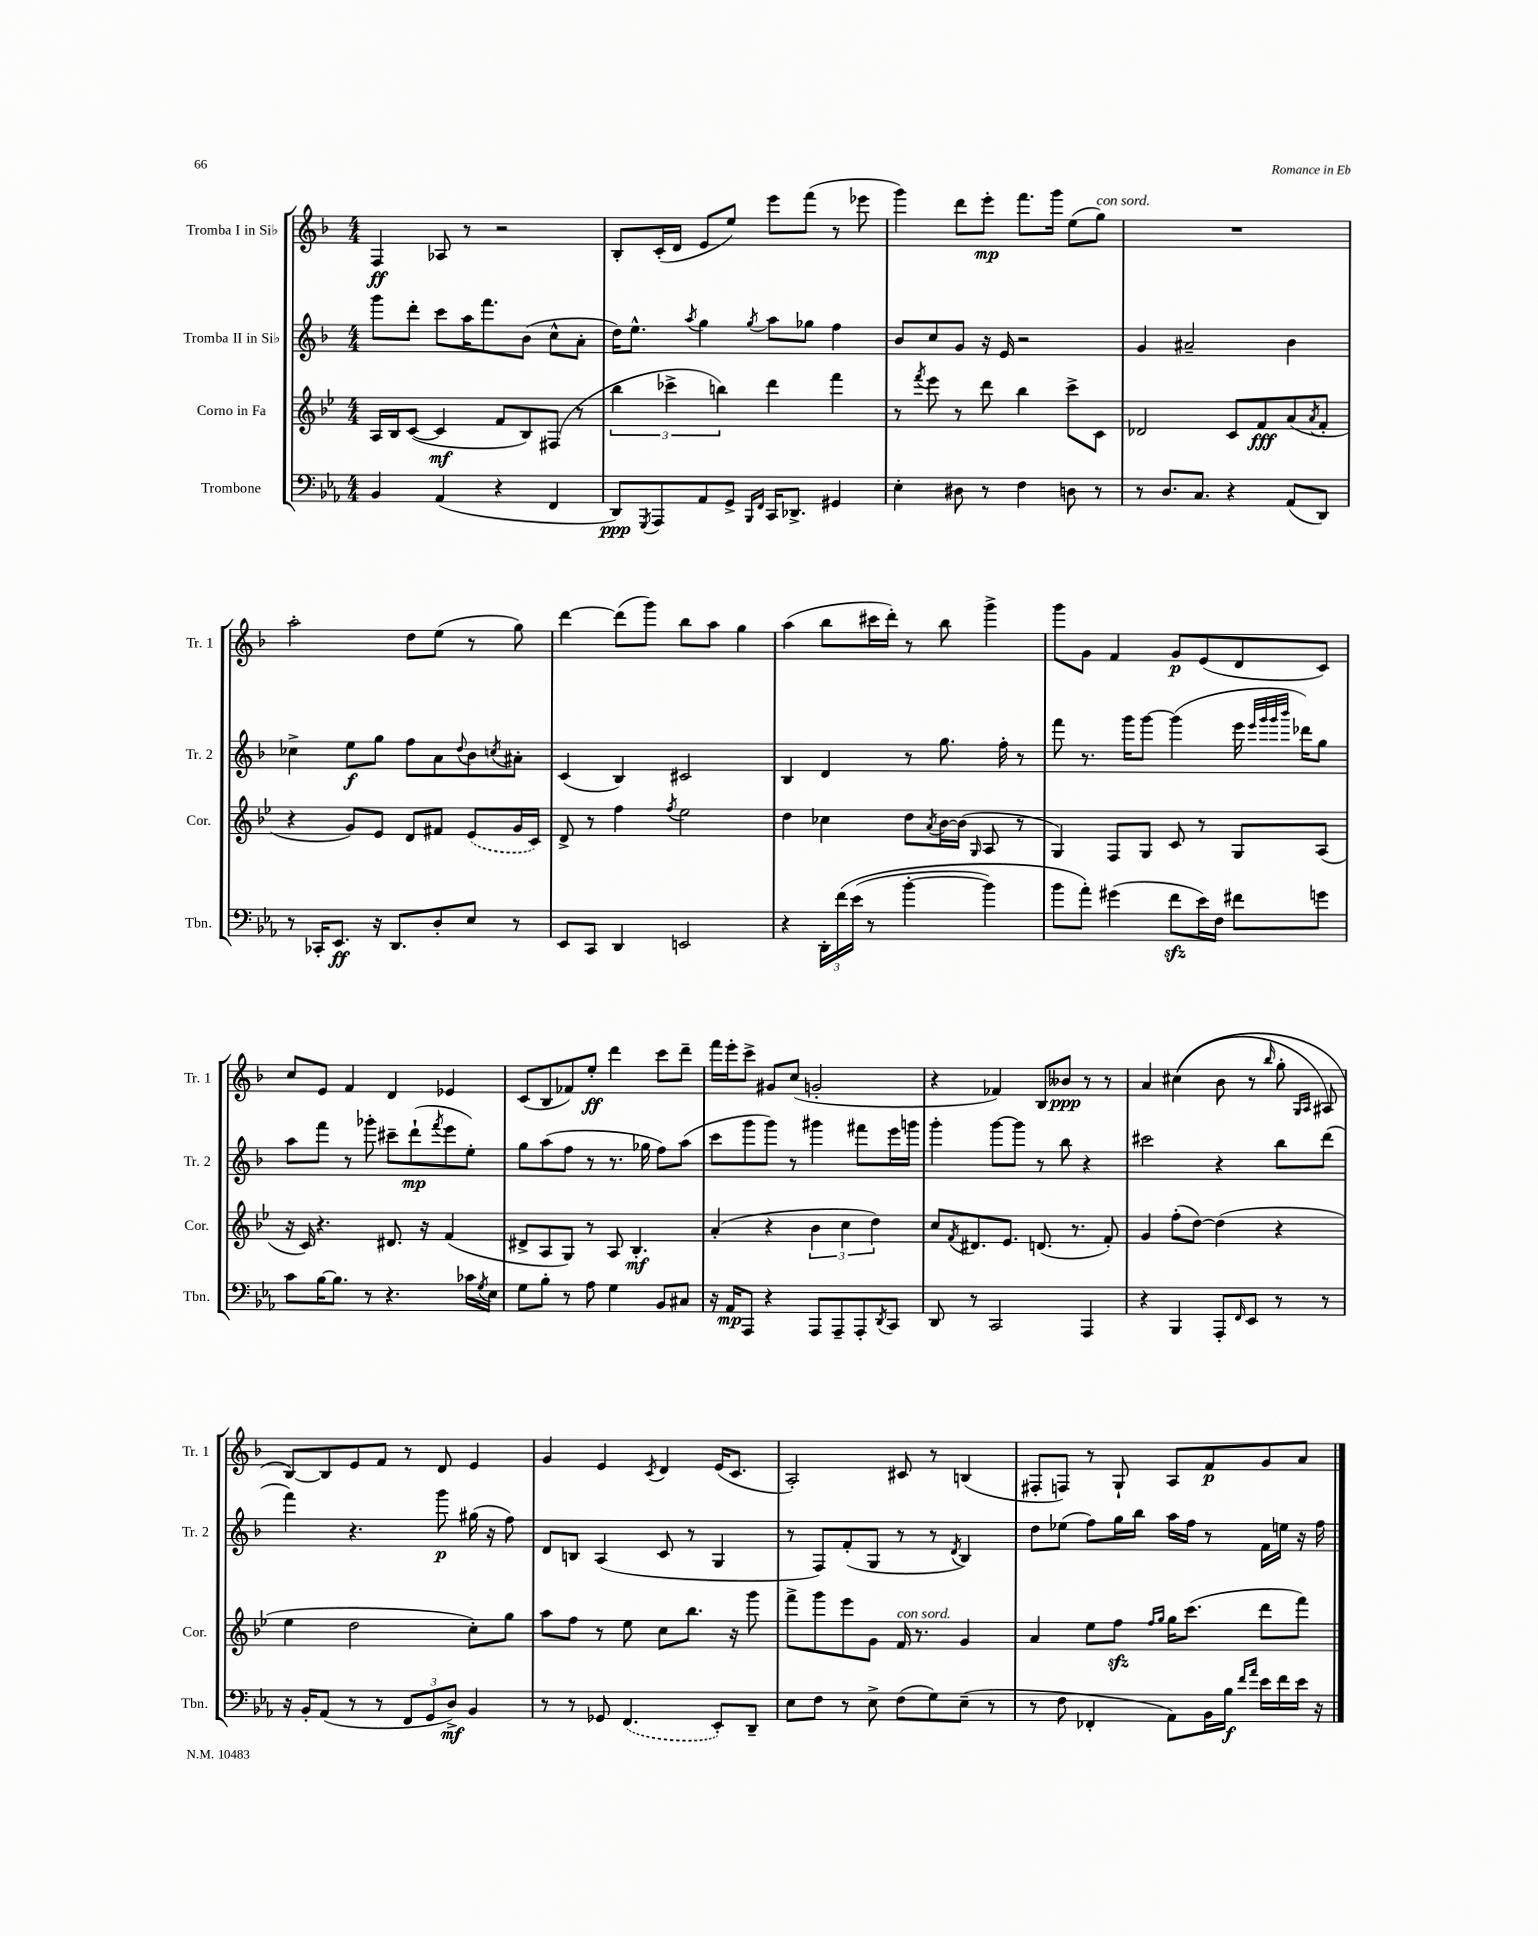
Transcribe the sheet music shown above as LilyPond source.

<<
\new StaffGroup <<
\new Staff = "s0" \with { instrumentName = "Tromba I in Sib" shortInstrumentName = "Tr. 1" } {
    \clef treble \key f \major \numericTimeSignature \time 4/4
    f4\ff aes8 r8 r2 |
    bes8-. c'16-.( d'16 e'8 e''8) e'''8 f'''8( r8 ees'''8 |
    g'''4) d'''8 e'''8-.\mp f'''8. g'''16 e''8( g''8^\markup { \italic "con sord." }) |
    R1 |
    a''2-. d''8 e''8( r8 g''8) |
    d'''4~ d'''8( g'''8) bes''8 a''8 g''4 |
    a''4( bes''8 cis'''16 d'''16-.) r8 bes''8 g'''4-> |
    g'''8 g'8 f'4 g'8\p e'8( d'8 c'8) |
    c''8 e'8 f'4 d'4 ees'4 |
    c'8( bes8 fes'8) e''8-.\ff d'''4 c'''8 d'''8-- |
    f'''16 e'''16-. c'''8-> gis'8 c''8( g'2-. |
    r4 fes'4) bes8 beses'8\ppp r8 r8 |
    a'4 cis''4(\( bes'8 r8 \grace { bes''16 } g''8-. \grace { g16 a16 } ais8) |
    bes8~\) bes8 e'8 f'8 r8 d'8 e'4 |
    g'4 e'4 \acciaccatura { c'8 } d'4 e'16( c'8. |
    a2-.) cis'8 r8 b4( |
    fis8-. f8) r8 g8-! a8 f'8\p g'8 a'8 \bar "|." |
}
\new Staff = "s1" \with { instrumentName = "Tromba II in Sib" shortInstrumentName = "Tr. 2" } {
    \clef treble \key f \major \numericTimeSignature \time 4/4
    g'''8 d'''8-. c'''8 a''16 f'''8. bes'8( c''8-^ a'8-. |
    d''16) e''8.-^ \acciaccatura { a''8 } g''4 \acciaccatura { g''8 } a''8 ges''8 f''4 |
    bes'8 c''8 g'8 r16 e'16 r2 |
    g'4 ais'2-- bes'4 |
    ces''4-> e''8\f g''8 f''8 a'8 \appoggiatura { d''8 } bes'8 \acciaccatura { c''8 } ais'8-. |
    c'4( bes4) cis'2 |
    bes4 d'4 r8 g''8. f''16-. r8 |
    f'''8 r8. g'''16 g'''8~ g'''4( e'''16 \grace { e'''32 g'''32 g'''32 bes'''32 } des'''16) g''8 |
    a''8 f'''8 r8 ges'''8-. cis'''8-- d'''8-!\mp( \acciaccatura { f'''8 } e'''8 e''8-.) |
    g''8 a''8( f''8 r8 r8. ges''16 f''8) a''8( |
    c'''8 g'''8 g'''8) r8 gis'''4 fis'''8 e'''16 g'''16 |
    g'''4-. g'''8~ g'''8 r8 bes''8 r4 |
    cis'''2 r4 bes''8 d'''8( |
    f'''4) r4. g'''8\p gis''16( r16 f''8) |
    d'8 b8 a4( c'8 r8 g4 |
    r8 f8) f'8-.( g8 r8 r8 \acciaccatura { d'8 } bes4) |
    d''8 ees''8( f''8) g''16 bes''16 a''16 f''16 r8 f'16 e''16 r16 f''16 \bar "|." |
}
\new Staff = "s2" \with { instrumentName = "Corno in Fa" shortInstrumentName = "Cor." } {
    \clef treble \key bes \major \numericTimeSignature \time 4/4
    a16 bes16 c'8~( c'4\mf f'8 bes8) fis8( r8 |
    \tuplet 3/2 { bes''4 ces'''4-> b''4) } d'''4 f'''4 |
    r8 \acciaccatura { f'''8 } ees'''8 r8 d'''8 bes''4 c'''8-> c'8 |
    des'2 c'8 f'8\fff a'8( \acciaccatura { a'8 } f'8-. |
    r4 g'8) ees'8 d'8 fis'8 \once \slurDashed ees'8( g'16 c'16) |
    d'8-> r8 f''4 \acciaccatura { f''8 } ees''2 |
    d''4 ces''4 d''8 \acciaccatura { a'8 } bes'16~ bes'16( \grace { g16 } a8 r8 |
    g4) f8 g8 c'8 r8 g8 a8( |
    r16 c'16) r4. dis'8. r16 f'4( |
    dis'8-> a8 g8) r8 a8 bes4.-.\mf |
    a'4-.( r4 \tuplet 3/2 { bes'4 c''4 d''4) } |
    c''8 \acciaccatura { f'8 } dis'8. ees'8. d'8.( r8. f'8-.) |
    g'4 f''8-.( d''8~) d''4( r4 |
    ees''4 d''2 c''8-.) g''8 |
    a''8 f''8 r8 ees''8 c''8 bes''8. r16 g'''8 |
    f'''8-> g'''8 ees'''8 g'8 f'16^\markup { \italic "con sord." } r8. g'4 |
    a'4 ees''8 f''8\sfz \grace { f''16 g''16 } g''16 c'''8.( d'''8 f'''8) \bar "|." |
}
\new Staff = "s3" \with { instrumentName = "Trombone" shortInstrumentName = "Tbn." } {
    \clef bass \key ees \major \numericTimeSignature \time 4/4
    bes,4 aes,4( r4 f,4 |
    d,8\ppp) \acciaccatura { g,,8 } aes,,8 aes,8 g,8-> \grace { bes,,16 f,16 } c,16 des,8.-> gis,4 |
    ees4-. dis8 r8 f4 d8 r8 |
    r8 d8. c8. r4 aes,8( d,8) |
    r8 ces,16-. ees,8.\ff r16 d,8. d8-. ees8 r8 |
    ees,8 c,8 d,4 e,2 |
    r4 \tuplet 3/2 { d,16-. f'16\( ees'16( } r8 bes'4~-. bes'4) |
    bes'8 aes'8-.\) gis'4( f'8\sfz ees'16) f16 fis'8 g'8 |
    c'8 bes16~ bes8. r8 r4. ces'16 \acciaccatura { g8 } ees16 |
    g8 bes8-. r8 aes8 g4 bes,8 cis8 |
    r16 aes,16\mp aes,,8 r4 aes,,8 aes,,8-- aes,,8-. \acciaccatura { d,8 } c,8 |
    d,8 r8 c,2 aes,,4 |
    r4 bes,,4 aes,,8-. \grace { f,16 } ees,8 r8 r8 |
    r16 bes,16-. aes,8( r8 r8 \tuplet 3/2 { f,8 g,8 d8->\mf) } bes,4 |
    r8 r8 ges,8 \once \slurDashed f,4.( ees,8-.) d,8-- |
    ees8 f8 r8 ees8-> f8( g8) ees8--( r8 |
    r8 f8 fes,4-. aes,8) bes,16 bes16\f \grace { f'16 aes'16 } ees'16 f'16 ees'16 r16 \bar "|." |
}
>>
>>
\layout { \context { \Score \remove "Bar_number_engraver" } }
